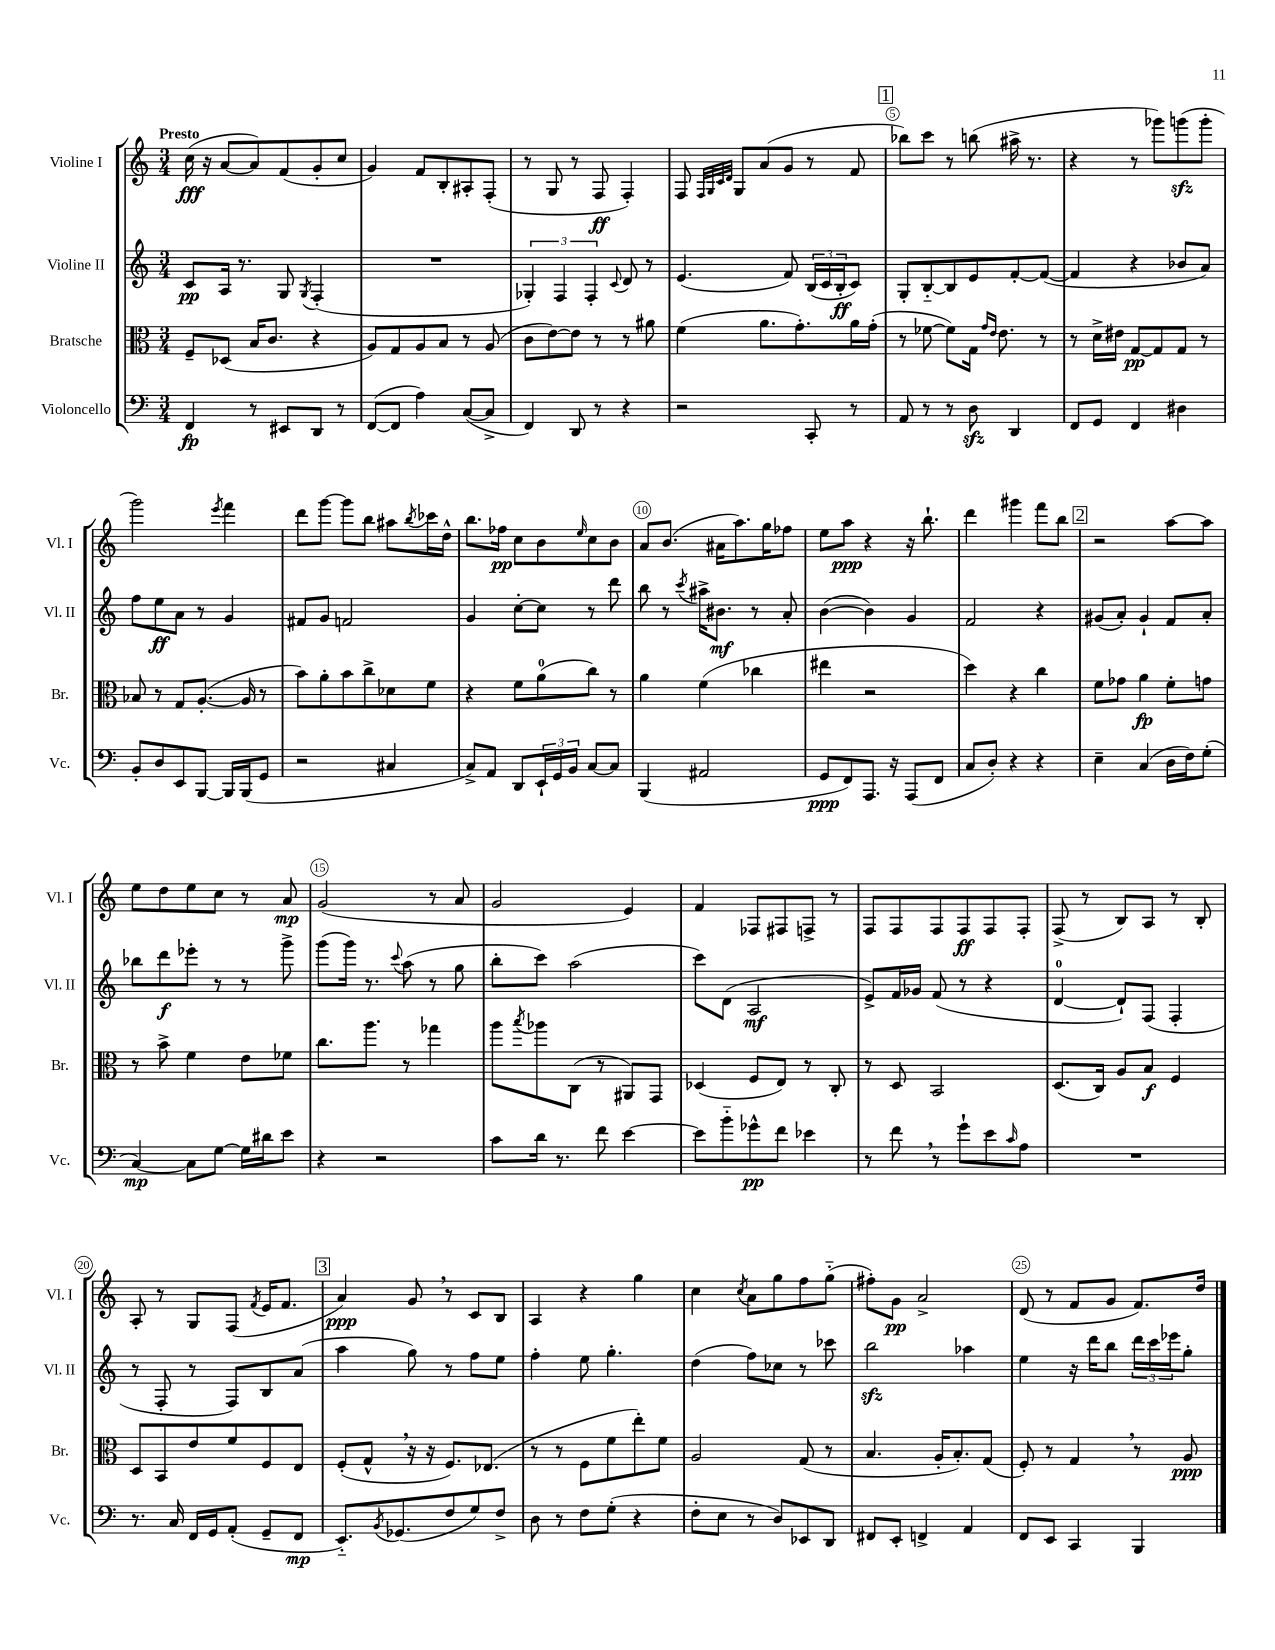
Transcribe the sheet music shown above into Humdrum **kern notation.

**kern	**kern	**kern	**kern
*staff4	*staff3	*staff2	*staff1
*clefF4	*clefC3	*clefG2	*clefG2
*k[]	*k[]	*k[]	*k[]
*M3/4	*M3/4	*M3/4	*M3/4
4FF	8F~	8c	(16cc
.	.	.	16r
.	(8D-	16A	[8a
.	.	8.r	.
8r	16B	.	8a])
.	8.c	.	.
8EE#	.	8G	(8f
.	.	8qG	.
8DD	4r	(4F'	8g'
8r	.	.	8cc
=	=	=	=
([8FF	8A)	2.r	4g)
8FF]	8G	.	.
4A)	8A	.	8f
.	8B	.	8B'
([8C	8r	.	8A#'
8C^]	(8A	.	(8F'
=	=	=	=
4FF)	8c	6G-')	8r
.	[8e)	.	8G
.	.	6F	.
8DD	8e]	.	8r
.	.	6F'	.
8r	8r	.	8F
.	.	8qqc	.
4r	8r	8d	4F')
.	8a#	8r	.
=	=	=	=
2r	(4f	(4.e	8F
.	.	.	32qqF
.	.	.	32qqG
.	.	.	32qqc
.	.	.	32qqd
.	.	.	8G
.	8.a	.	(8a
.	.	8f)	8g
.	8.g')	.	.
8CC'	.	(24B	8r
.	.	24c	.
.	.	24B'	.
8r	16a	8c)	8f
.	(16g'	.	.
=	=	=	=
8AA	8r	8G'	8bb-)
8r	[8f-	[8B'~	8ccc
8r	8f-])	8B]	8r
8D	16G	8e	(8bb
.	16qqg	.	.
.	16qqe	.	.
.	8.e	.	.
4DD	.	[8f'	16aa#^
.	.	.	8.r
.	8r	(8f_	.
=	=	=	=
8FF	8r	4f]	4r
8GG	16d^	.	.
.	16e#	.	.
4FF	[8G	4r	8r
.	8G]	.	8ggg-)
4D#	8G	8b-	(8ggg
.	8r	8a)	8ggg'
=	=	=	=
8BB'	8B-	8ff	2ggg)
8D	8r	8ee	.
8EE	8G	8a	.
[8BBB	([8.A'	8r	.
.	.	.	8qeee
16BBB]	.	4g	4fff
(16BBB	16A]	.	.
8GG	8r	.	.
=	=	=	=
2r	8b)	8f#	8ddd
.	8a'	8g	[8ggg
.	8b	2f	8ggg]
.	8cc^	.	8bb
4C#	8d-	.	8aa#
.	.	.	8qbb
.	8f	.	16ccc-
.	.	.	16dd^^
=	=	=	=
8C^)	4r	4g	8.bb
8AA	.	.	.
.	.	.	16ff-
8DD	8f	[8cc'	8cc
24EE`	(8a	8cc]	8b
24GG	.	.	.
24BB	.	.	.
.	.	.	16qqee
[8C	8cc)	8r	8cc
8C]	8r	8ddd	8b
=	=	=	=
(4BBB	4a	8bb	8a
.	.	8r	(8.b
.	.	8qccc	.
2AA#	(4f	16aa#^	.
.	.	8.b#	16a#
.	.	.	8.aa)
.	4cc-	8r	.
.	.	.	16gg
.	.	8a'	8ff-
=	=	=	=
8GG	4ee#	([4b	8ee
8FF)	.	.	8aa
8.AAA	2r	4b])	4r
16r	.	.	.
(8AAA	.	4g	16r
.	.	.	8.bb`
8FF	.	.	.
=	=	=	=
8C	4dd)	2f	4ddd
8D')	.	.	.
4r	4r	.	4ggg#
4r	4cc	4r	8fff
.	.	.	8bb
=	=	=	=
4E~	8f	(8g#	2r
.	8g-	8a')	.
(4C	4a	4g#`	.
16D	8f'	8f	[8aa
16F)	.	.	.
(8G'	8g	8a'	8aa]
=	=	=	=
[4C)	8r	8bb-	8ee
.	8b^	8ddd	8dd
8C]	4f	8eee-'	8ee
[8G	.	8r	8cc
16G]	8e	8r	8r
16d#	.	.	.
8e	8f-	8ggg^	8a
=	=	=	=
4r	8.cc	(8ggg	(2g
.	.	16ggg)	.
.	8.aa	8.r	.
2r	.	.	.
.	.	8qqccc	.
.	8r	(8aa	.
.	4gg-	8r	8r
.	.	8gg	8a
=	=	=	=
8c	8aa	8bb'	2g
.	8qbb	.	.
16d	8aa-	8ccc)	.
8.r	.	.	.
.	(8C	(2aa	.
8f	8r	.	.
[4e	8AA#)	.	4e)
.	8GG	.	.
=	=	=	=
8e]	(4D-	8ccc)	4f
8b'~	.	(8d	.
8g-^^	8F	2A	8F-
8f	8E)	.	8F#
4e-	8r	.	8F^
.	8C'	.	8r
=	=	=	=
8r	8r	8e^)	8F
8f	8D	16f	8F
.	.	16g-	.
8r	2BB	(8f	8F
8g`	.	8r	8F
8e	.	4r	8F
16qqc	.	.	.
8A	.	.	8F'
=	=	=	=
2.r	(8.D	[4d	(8F^
.	.	.	8r
.	16C)	.	.
.	8A	8d`])	8B)
.	8B	(8F	8A
.	4F	4F'	8r
.	.	.	8B'
=	=	=	=
8.r	8D	8r	8A'
.	8BB	8F'	8r
16C	.	.	.
16FF	8e	8r	8G
16GG	.	.	.
(8AA'	8f	8F)	(8F
.	.	.	8qf
8GG~	8F	8B	16e
.	.	.	8.f
8FF	8E	(8a	.
=	=	=	=
8.EE'~)	(8F'	4aa	4a)
.	8G^^	.	.
8qBB	.	.	.
(8.GG-	.	.	.
.	16r	8gg)	8g
.	16r	.	.
8F	8.F)	8r	8r
8G)	.	8ff	8c
.	(8.E-	.	.
8F^	.	8ee	8B
=	=	=	=
8D	8r	4ff'	4A
8r	8r	.	.
8F	8F	8ee	4r
(8G'	8f	4.gg'	.
4r	8ee')	.	4gg
.	8f	.	.
=	=	=	=
8F'	2A	(4dd	4cc
8E	.	.	.
.	.	.	8qcc
8r	.	8ff)	8a
8D)	.	8cc-	8gg
8EE-	(8G	8r	8ff
8DD	8r	8ccc-	(8gg'~
=	=	=	=
8FF#	4.B	2bb	8ff#')
8EE'	.	.	8g
4FF^	.	.	2a^
.	16A'	.	.
.	8.B')	.	.
4AA	.	4aa-	.
.	(8G	.	.
=	=	=	=
8FF	8F')	4ee	(8d
8EE	8r	.	8r
4CC	4G	16r	8f
.	.	16ddd	.
.	.	8bb	8g
4BBB	8r	24ddd	8.f)
.	.	24ccc	.
.	.	24eee-	.
.	8A	8gg'	.
.	.	.	16dd
==	==	==	==
*-	*-	*-	*-
